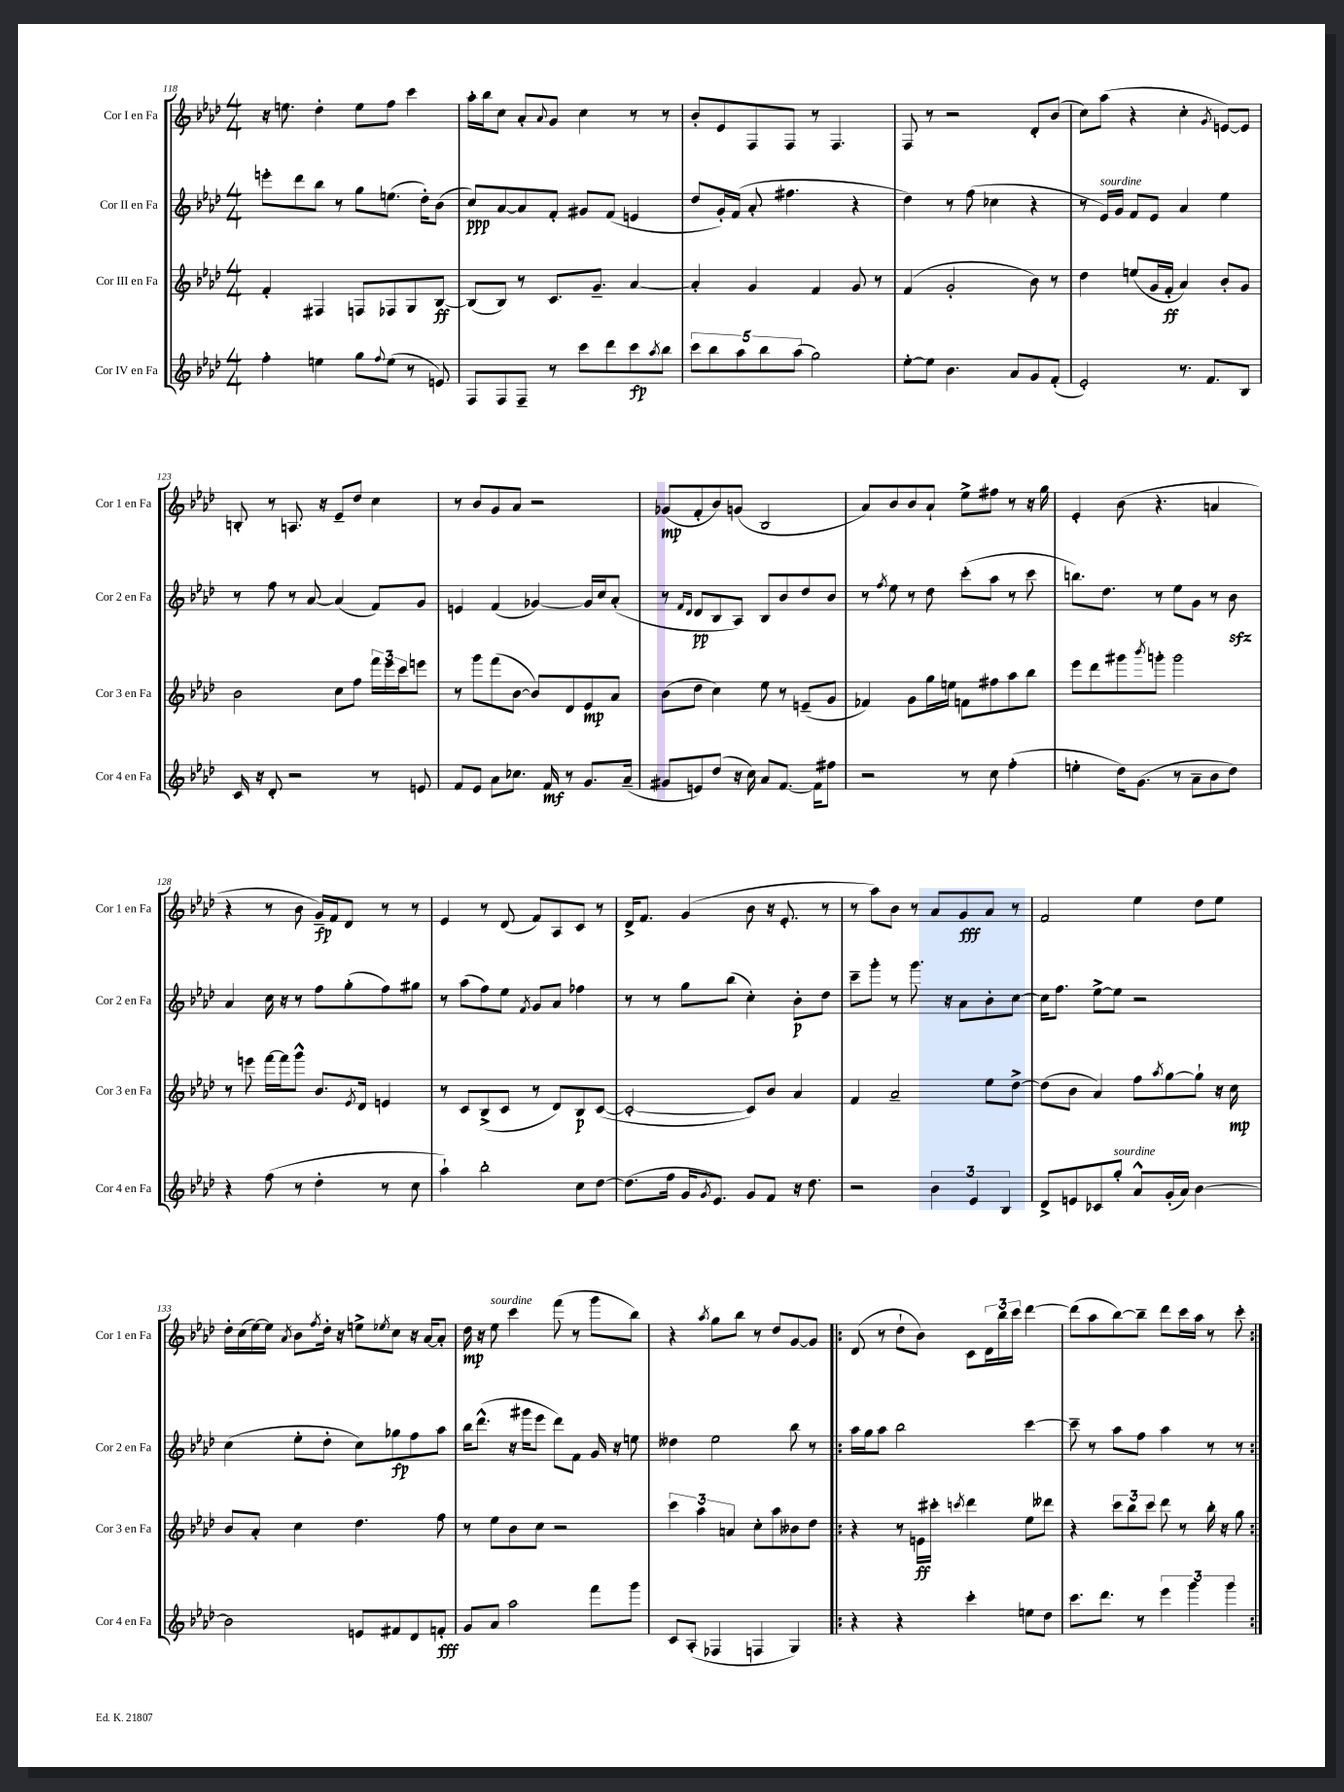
<<
\new StaffGroup <<
\new Staff = "s0" \with { instrumentName = "Cor I en Fa" shortInstrumentName = "Cor 1 en Fa" } {
    \clef treble \key aes \major \numericTimeSignature \time 4/4
    r16 e''8. des''4-. e''8 f''8 c'''4 |
    aes''16-. bes''16 c''8 aes'8-. \appoggiatura { aes'8 } g'8 c''4 r8 r8 |
    bes'8-. ees'8 f8 f8 r8 f4. |
    f8 r8 r2 des'8-. bes'8( |
    c''8) aes''8( r4 c''4-. \acciaccatura { g'8 } e'8~) e'8 |
    b8-. r8 a8. r16 ees'8-- des''8 c''4 |
    r8 bes'8 g'8 aes'8 r2 |
    ges'8\mp( f'8-. bes'8) g'8( bes2 |
    aes'8) bes'8 bes'8 aes'8-! ees''8-> fis''8 r8 r16 g''16 |
    ees'4-. bes'8( r4. a'4 |
    r4 r8 bes'8 g'16--\fp) f'16 des'8 r8 r8 |
    ees'4 r8 des'8( f'8) aes8 c'8 r8 |
    des'16-> f'8. g'4( bes'8 r16 ees'8.-. r8 |
    r8 aes''8) bes'8 r8 aes'8 g'8\fff aes'8 r8 |
    f'2 ees''4 des''8 ees''8 |
    des''16-. c''16( ees''16~) ees''16 \acciaccatura { aes'8 } bes'8 \acciaccatura { f''8 } des''16-. r16 e''8-> \acciaccatura { ees''8 } c''8 r16 aes'16~ aes'8-. |
    des''16\mp r16 ees''8^\markup { \italic "sourdine" } c'''4 f'''8( r8 g'''8 bes''8) |
    r4 \acciaccatura { aes''8 } g''8 bes''8 r8 des''8 g'8~ g'8 |
    \repeat volta 2 { des'8( r8 des''8-! bes'8) c'8 \tuplet 3/2 { des'16 bes''16 c'''16 } des'''4~ |
    des'''8( aes''8 bes''8~) bes''8-- des'''8 c'''16 aes''16 r8 c'''8-. | }
}
\new Staff = "s1" \with { instrumentName = "Cor II en Fa" shortInstrumentName = "Cor 2 en Fa" } {
    \clef treble \key aes \major \numericTimeSignature \time 4/4
    e'''8-. des'''8 bes''8 r8 g''8 e''8.( des''16-.) bes'8( |
    c''8\ppp) aes'8~ aes'8 f'8-. gis'8 f'8( e'4 |
    des''8 g'16-.) f'16( aes'8-. fis''4. r4 |
    des''4) r8 f''8( ces''4 r4 |
    r8 ees'16^\markup { \italic "sourdine" }) g'16 f'8 ees'8 aes'4 ees''4 |
    r8 f''8 r8 aes'8~ aes'4( f'8) g'8 |
    e'4 f'4( ges'4~) ges'16 c''16 aes'8-.( |
    r8 \grace { f'16 des'16 } des'8\pp bes8 aes8) bes8 bes'8 des''8 bes'8 |
    r8 \acciaccatura { f''8 } ees''8 r8 des''8 c'''8-.( aes''8 r8 c'''8 |
    b''8.) des''8. r8 ees''8 g'8 r8 bes'8\sfz |
    aes'4 c''16 r16 r8 f''8 g''8-.( f''8) gis''8 |
    r8 aes''8( f''8) ees''8 \acciaccatura { f'8 } g'8 aes'8 fes''4 |
    r8 r8 g''8 bes''8( c''4-.) bes'8-.\p des''8 |
    c'''8-- g'''8-. r8 g'''8. r16 aes'8 bes'8-. c''8~ |
    c''16 f''8. ees''8~-> ees''8 r2 |
    c''4( ees''8-. des''8-. c''8) ges''8\fp f''8 aes''8 |
    bes''16 des'''8.-^( r16 gis'''16 ees'''8 des'''8) f'8 g'16 r16 e''8 |
    deses''4 ees''2 bes''8 r8 |
    \repeat volta 2 { aes''16 g''16 aes''8 bes''2 c'''4~ |
    c'''8-- r8 aes''8 f''8 aes''4 r8 r8 | }
}
\new Staff = "s2" \with { instrumentName = "Cor III en Fa" shortInstrumentName = "Cor 3 en Fa" } {
    \clef treble \key aes \major \numericTimeSignature \time 4/4
    f'4-. fis4 f8 fes8 g8 bes8~\ff |
    bes8( bes8) r8 c'8. g'8.-- aes'4~ |
    aes'4-. g'4 f'4 g'8 r8 |
    f'4( g'2-. bes'8) r8 |
    des''4 e''8( g'16 f'16-.\ff aes'4) bes'8-. g'8 |
    bes'2 c''8 f''8 \tuplet 3/2 { f'''16 ees'''16 c'''16 } e'''8 |
    r8 g'''8 f'''8( bes'8~ bes'8) des'8 ees'8\mp aes'8 |
    bes'8( des''8 c''4) ees''8 r8 e'8--( g'8 |
    fes'4) g'8 g''16 e''16 f'8 fis''8 aes''8 bes''8 |
    ees'''8 des'''8 gis'''8 \acciaccatura { bes'''8 } g'''8-. g'''2 |
    r8 e'''8 f'''16~ f'''16 g'''8-^ bes'8. \acciaccatura { ees'8 } des'16 e'4 |
    r8 c'8 bes8->( c'8 r8 des'8) bes8\p c'8~( |
    c'2~-. c'8) bes'8 aes'4 |
    f'4 aes'2-- ees''8 des''8~-> |
    des''8( bes'8 aes'4) f''8 \acciaccatura { aes''8 } g''8~ g''8-! r16 c''16\mp |
    bes'8 aes'8-. c''4 des''4. f''8 |
    r8 ees''8 bes'8 c''8 r2 |
    \tuplet 3/2 { c'''4 aes''4 a'4 } c''8-. aes''8 beses'8 des''8 |
    \repeat volta 2 { r4 r8 e'16\ff cis'''16-. \acciaccatura { c'''8 } des'''4 ees''8 deses'''8 |
    r4 \tuplet 3/2 { c'''8 bes''8 c'''8 } des'''8 r8 bes''16-. r16 g''8 | }
}
\new Staff = "s3" \with { instrumentName = "Cor IV en Fa" shortInstrumentName = "Cor 4 en Fa" } {
    \clef treble \key aes \major \numericTimeSignature \time 4/4
    f''4-. e''4 g''8 \appoggiatura { f''8 } e''8( r8 e'8) |
    f8 f8 f8-- r8 c'''8 des'''8 c'''8\fp \acciaccatura { aes''8 } bes''8 |
    \tuplet 5/4 { c'''8 bes''8 aes''8 bes''8 aes''8( } g''2) |
    ees''8~-. ees''8 bes'4. aes'8 g'8 f'8-.( |
    ees'2-.) r8. f'8. bes8 |
    c'16 r16 des'8-. r2 r8 e'8 |
    f'8 ees'8 aes'8 ces''8. f'16\mf r8 g'8. aes'16--( |
    gis'8 e'8) des''8( r16 c''16) aes'8 f'8.~ f'16 fis''8 |
    r2 r8 c''8 f''4-.( |
    e''4-. des''16) g'8.( r8 aes'8-- bes'8 des''8) |
    r4 f''8( r8 des''4-. r8 c''8 |
    aes''4-!) bes''2-. c''8 des''8~ |
    des''8.( f''16 g'16 \acciaccatura { g'8 } ees'8.) g'8 f'8 r16 des''8. |
    r2 \tuplet 3/2 { bes'4 ees'4 bes4 } |
    des'8-> e'8 ces'8 g''8-.^\markup { \italic "sourdine" } aes'8-^ g'16-.( aes'16) bes'4~ |
    bes'2 e'8 fis'8 des'8 f'8-.\fff |
    g'8 aes'8 aes''2 f'''8 g'''8 |
    c'8 aes8-.( fes4 f4 g4) |
    \repeat volta 2 { r4 r4 c'''4-. e''8 des''8 |
    c'''8. des'''8. r8 \tuplet 3/2 { ees'''4 g'''4 g'''4 } | }
}
>>
>>
\layout { \context { \Score currentBarNumber = #118 } }
